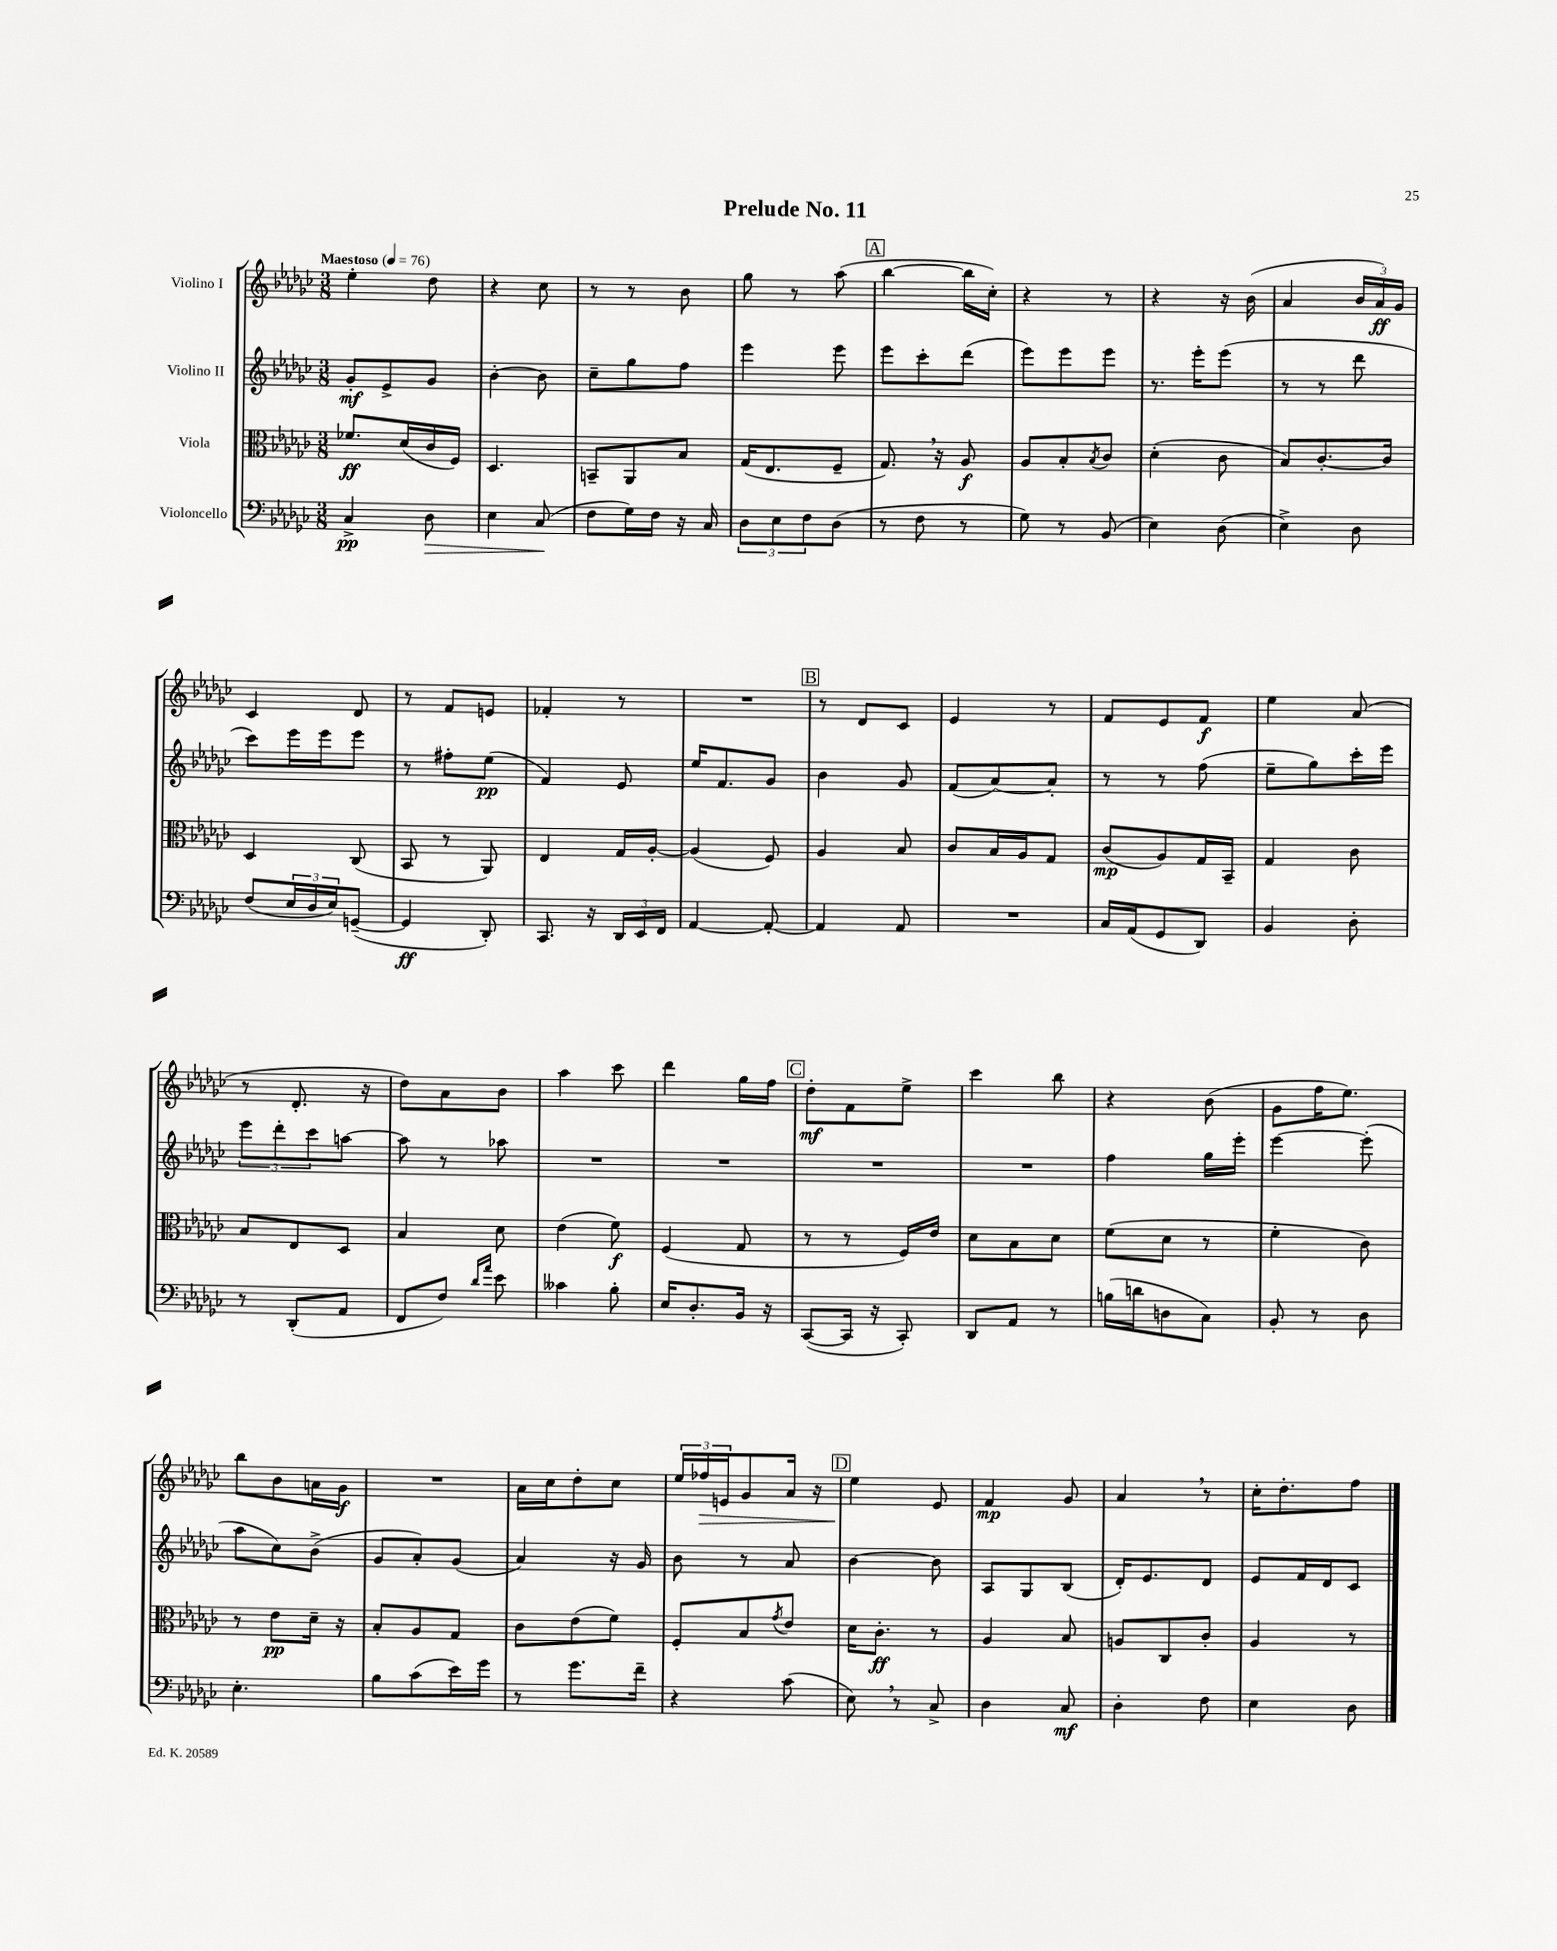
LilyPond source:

\header { title = "Prelude No. 11" }
<<
\new StaffGroup <<
\new Staff = "s0" \with { instrumentName = "Violino I" } {
    \clef treble \key ges \major \numericTimeSignature \time 3/8 \tempo "Maestoso" 4 = 76
    ees''4-. des''8 |
    r4 ces''8 |
    r8 r8 bes'8 |
    ges''8 r8 aes''8( |
    \mark \markup { \box "A" } bes''4~ bes''16 ces''16-.) |
    r4 r8 |
    r4 r16 bes'16( |
    aes'4 \tuplet 3/2 { bes'16 aes'16\ff) ges'16 } |
    ces'4 des'8 |
    r8 f'8 e'8 |
    fes'4-. r8 |
    R4. |
    \mark \markup { \box "B" } r8 des'8 ces'8 |
    ees'4 r8 |
    f'8 ees'8 f'8\f |
    ees''4 aes'8( |
    r8 des'8.-. r16 |
    des''8) aes'8 bes'8 |
    aes''4 ces'''8 |
    des'''4 ges''16 f''16 |
    \mark \markup { \box "C" } des''8-.\mf f'8 ees''8-> |
    ces'''4 bes''8 |
    r4 bes'8( |
    ges'8 f''16 ees''8.) |
    bes''8 bes'8 a'16 ges'16\f |
    R4. |
    aes'16 ces''16 des''8-. ces''8 |
    \tuplet 3/2 { ees''16 fes''16\> e'16 } ges'8 aes'16 r16 |
    \mark \markup { \box "D" } ees''4\! ees'8 |
    f'4\mp ges'8 |
    aes'4 \breathe r8 |
    ces''16-. des''8.-. f''8 \bar "|." |
}
\new Staff = "s1" \with { instrumentName = "Violino II" } {
    \clef treble \key ges \major \numericTimeSignature \time 3/8
    ges'8-.\mf ees'8-> ges'8 |
    bes'4~-. bes'8 |
    ces''8-- ges''8 f''8 |
    ees'''4 ees'''8 |
    \mark \markup { \box "A" } ees'''8 ces'''8-. des'''8( |
    ees'''8) ees'''8 ees'''8 |
    r8. ees'''16-. ees'''8( |
    r8 r8 des'''8 |
    ces'''8) ees'''16 ees'''16 ees'''8 |
    r8 fis''8-. ees''8\pp( |
    f'4) ees'8 |
    ees''16 f'8. ges'8 |
    \mark \markup { \box "B" } bes'4 ges'8 |
    f'8( aes'8~) aes'8-. |
    r8 r8 f''8( |
    ees''8-- ges''8) ces'''16-. ees'''16 |
    \tuplet 3/2 { ees'''8 des'''8-. ces'''8 } a''8~ |
    a''8 r8 aes''8 |
    R4. |
    R4. |
    \mark \markup { \box "C" } R4. |
    R4. |
    f''4 ges''16 ees'''16-. |
    ees'''4~ ees'''8-.( |
    aes''8 ces''8) bes'8->( |
    ges'8 aes'8-.) ges'8( |
    aes'4) r16 ges'16 |
    bes'8 r8 aes'8 |
    \mark \markup { \box "D" } bes'4~ bes'8 |
    aes8 ges8 bes8( |
    des'16-.) ees'8. des'8 |
    ees'8 f'16 des'16 ces'8 \bar "|." |
}
\new Staff = "s2" \with { instrumentName = "Viola" } {
    \clef alto \key ges \major \numericTimeSignature \time 3/8
    fes'8.\ff des'16( ces'16 f16) |
    des4. |
    b,8-- aes,8 bes8 |
    ges16( ees8. f8-- |
    \mark \markup { \box "A" } ges8.) \breathe r16 aes8\f |
    aes8 bes8-. \acciaccatura { bes8 } ces'8 |
    des'4-.( ces'8 |
    bes8) ces'8.~-. ces'16 |
    des4 ces8( |
    bes,8 r8 aes,8) |
    ees4 ges16 aes16~-. |
    aes4( f8) |
    \mark \markup { \box "B" } aes4 bes8 |
    ces'8 bes16 aes16 ges8 |
    ces'8\mp( aes8) ges16 bes,16-- |
    ges4 ces'8 |
    bes8 ees8 des8 |
    bes4 des'8 |
    ees'4( f'8\f) |
    f4( ges8 |
    \mark \markup { \box "C" } r8 r8 f16) ees'16 |
    des'8 bes8 des'8 |
    f'8( des'8 r8 |
    f'4-. ces'8) |
    r8 ees'8\pp des'16-- r16 |
    bes8-. aes8 ges8 |
    ces'8 ees'8( f'8) |
    f8-. bes8 \acciaccatura { ges'8 } ees'8 |
    \mark \markup { \box "D" } des'16 ces'8.-.\ff r8 |
    aes4 bes8 |
    a8 ces8 ces'8-. |
    aes4 r8 \bar "|." |
}
\new Staff = "s3" \with { instrumentName = "Violoncello" } {
    \clef bass \key ges \major \numericTimeSignature \time 3/8
    ces4->\pp des8\> |
    ees4 ces8\!( |
    f8 ges16) f16 r16 ces16 |
    \tuplet 3/2 { des8 ees8 f8 } des8( |
    \mark \markup { \box "A" } r8 f8 r8 |
    ges8) r8 bes,8( |
    ees4) des8( |
    ees4->) des8 |
    f8( \tuplet 3/2 { ees16 des16 ees16) } g,8~--( |
    g,4\ff des,8-.) |
    ces,8. r16 \tuplet 3/2 { des,16 ees,16 f,16 } |
    aes,4~ aes,8~-. |
    \mark \markup { \box "B" } aes,4 aes,8 |
    R4. |
    ces16 aes,16( ges,8 des,8) |
    bes,4 des8-. |
    r8 des,8-.( aes,8 |
    f,8 f8) \grace { des'16 aes'16 } ees'8 |
    ceses'4 bes8-. |
    ees16 des8.-. bes,16 r16 |
    \mark \markup { \box "C" } ces,8~( ces,16 r16 ces,8-.) |
    des,8 aes,8 r8 |
    b16( d'16 d8 ces8) |
    bes,8-. r8 des8 |
    ees4.-. |
    bes8 ces'8( ees'16) ges'16 |
    r8 ges'8. f'16-- |
    r4 ces'8( |
    \mark \markup { \box "D" } ees8) \breathe r8 ces8-> |
    des4 ces8\mf |
    des4-. f8 |
    ees4 des8 \bar "|." |
}
>>
>>
\layout { \context { \Score \remove "Bar_number_engraver" } }
